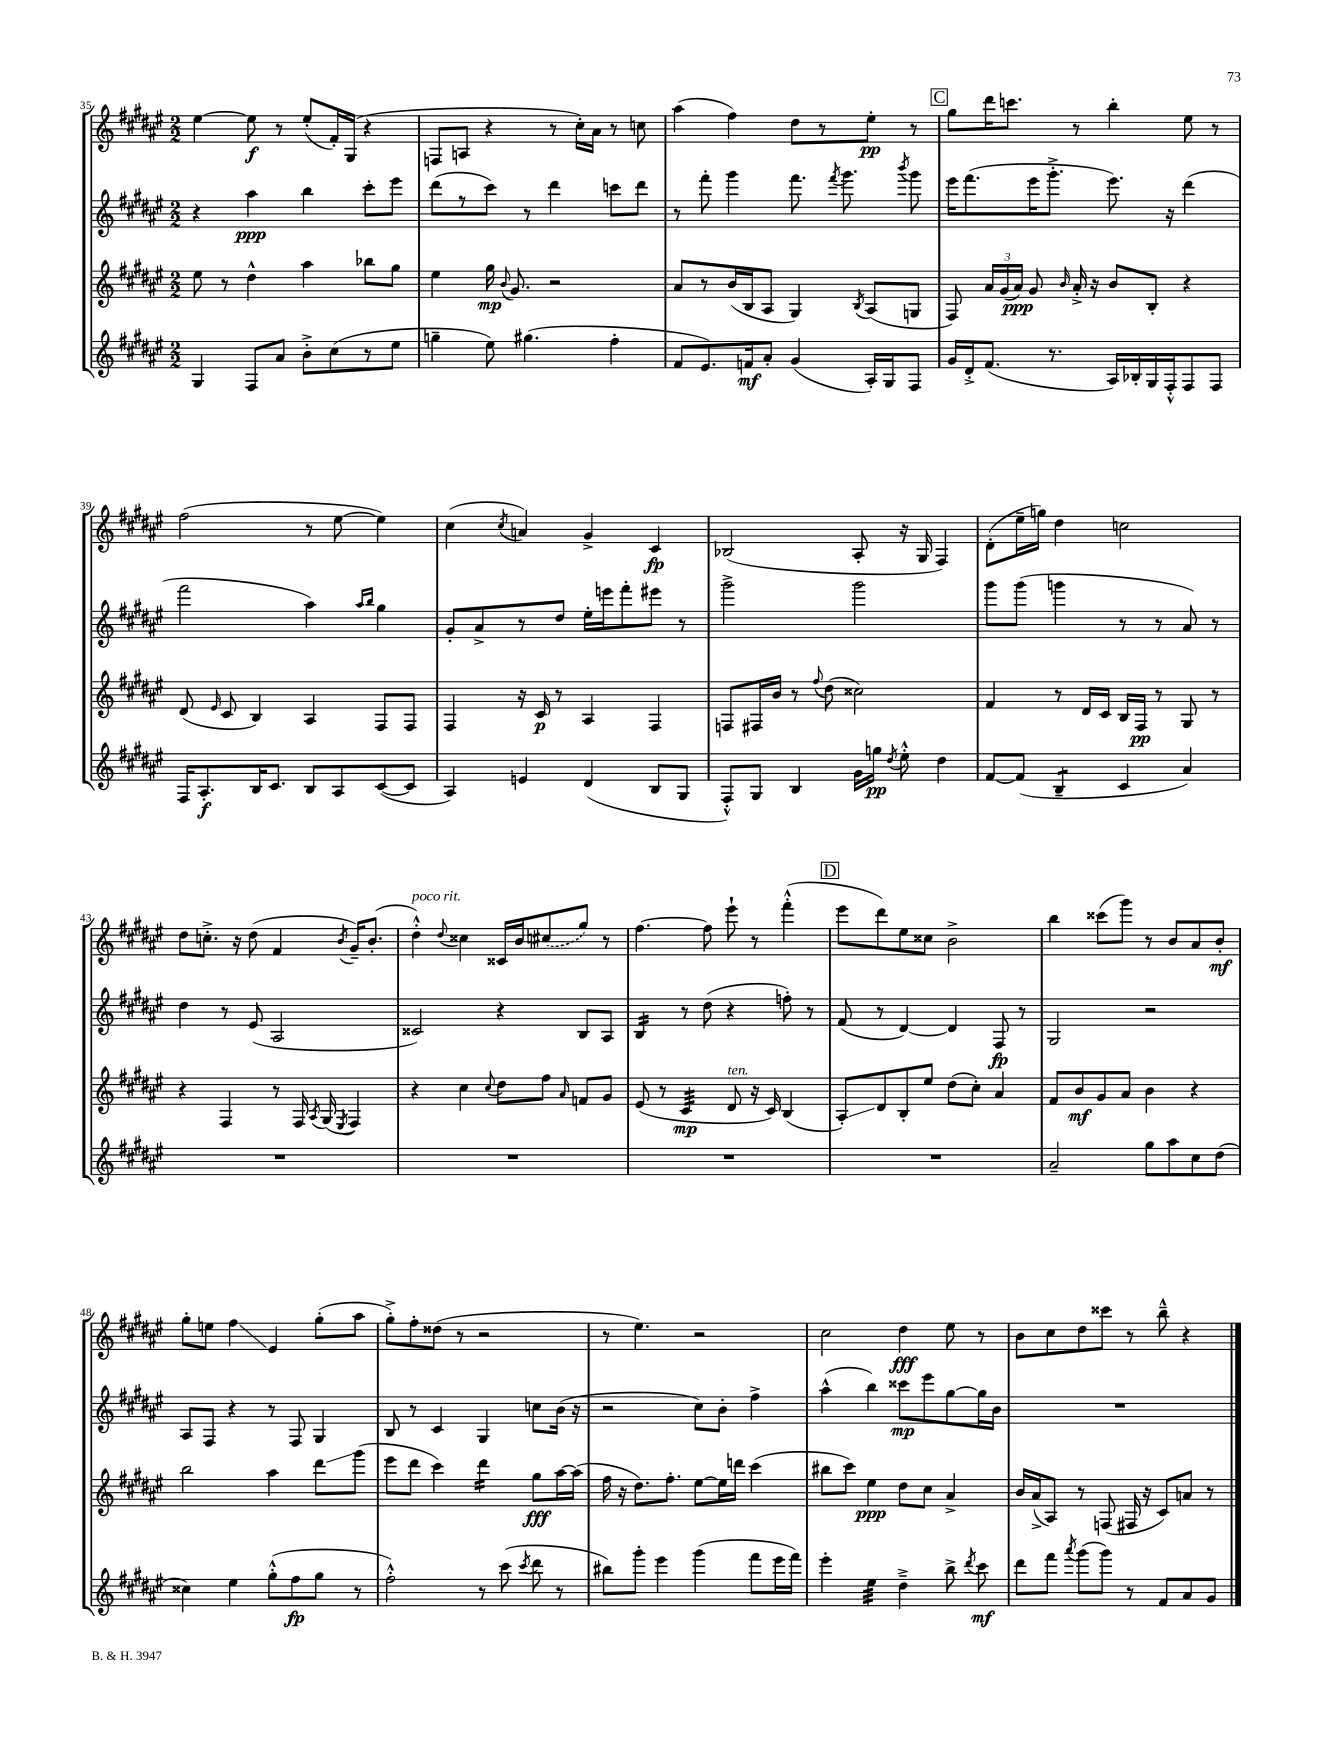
<<
\new StaffGroup <<
\new Staff = "s0" {
    \clef treble \key fis \major \numericTimeSignature \time 2/2
    \autoBeamOff eis''4~ eis''8\f r8 eis''8[-.( fis'16-.) gis16]( r4 |
    f8[ a8] r4 r8 cis''16[-.) ais'16] r8 c''8 |
    ais''4( fis''4) dis''8[ r8 eis''8]-.\pp r8 |
    \mark \markup { \box "C" } gis''8[ dis'''16 c'''8.] r8 b''4-. eis''8 r8 |
    fis''2( r8 eis''8~ eis''4) |
    cis''4( \acciaccatura { cis''8 } a'4) gis'4-> cis'4\fp |
    bes2( ais8-. r16 gis16 fis4) |
    dis'8[-.( eis''16-- g''16]) dis''4 c''2 |
    dis''8[ c''8.]-.-> r16 dis''8( fis'4 \acciaccatura { b'8 } gis'16[--) b'8.]-.( |
    dis''4-.-^^\markup { \italic "poco rit." }) \appoggiatura { dis''8 } cisis''4 cisis'16[ b'16 \once \slurDashed cis''8( gis''8]) r8 |
    fis''4.~ fis''8 eis'''8-! r8 fis'''4-.-^( |
    \mark \markup { \box "D" } eis'''8[ dis'''8) eis''8 cisis''8] b'2-> |
    b''4 cisis'''8[( gis'''8]) r8 b'8[ ais'8 b'8]-.\mf |
    gis''8[-. e''8] fis''4\glissando eis'4 gis''8[-.( ais''8] |
    gis''8[-.->) fis''8-. disis''8]( r8 r2 |
    r8 eis''4.) r2 |
    cis''2 dis''4\fff eis''8 r8 |
    b'8[ cis''8 dis''8 cisis'''8] r8 b''8---^ r4 \bar "|." |
}
\new Staff = "s1" {
    \clef treble \key fis \major \numericTimeSignature \time 2/2
    \autoBeamOff r4 ais''4\ppp b''4 cis'''8[-. eis'''8] |
    dis'''8[( r8 cis'''8]) r8 dis'''4 c'''8[ dis'''8] |
    r8 fis'''8-. gis'''4 fis'''8. \acciaccatura { fis'''8 } gis'''8. \acciaccatura { b'''8 } gis'''8 |
    \mark \markup { \box "C" } eis'''16[ fis'''8.( eis'''16 gis'''8.]-.-> eis'''8.) r16 dis'''4( |
    fis'''2 ais''4) \grace { ais''16[ b''16] } gis''4 |
    gis'8[-. ais'8-> r8 dis''8] eis''16[-. e'''16 fis'''8-. eis'''8] r8 |
    gis'''2-> gis'''2 |
    gis'''8[ gis'''8]( g'''4 r8 r8 ais'8) r8 |
    dis''4 r8 eis'8( ais2 |
    cisis'2) r4 b8[ ais8] |
    b4:16 r8 dis''8( r4 f''8-.) r8 |
    \mark \markup { \box "D" } fis'8( r8 dis'4~) dis'4 fis8\fp r8 |
    gis2 r2 |
    ais8[ fis8] r4 r8 fis8 gis4 |
    b8 r8 cis'4 gis4 c''8[ b'16]( r16 |
    r2 cis''8[) b'8]-. fis''4-> |
    ais''4-^( b''4) cisis'''8[\mp eis'''8 gis''8~ gis''16 b'16] |
    R1 \bar "|." |
}
\new Staff = "s2" {
    \clef treble \key fis \major \numericTimeSignature \time 2/2
    \autoBeamOff eis''8 r8 dis''4-^ ais''4 bes''8[ gis''8] |
    eis''4 gis''16\mp \appoggiatura { b'8 } gis'8. r2 |
    ais'8[ r8 b'16( b16 ais8] gis4) \acciaccatura { b8 } ais8[( g8] |
    \mark \markup { \box "C" } fis8) \tuplet 3/2 { ais'16[ gis'16( ais'16]\ppp) } gis'8 \grace { b'16 } ais'16-.-> r16 b'8[ b8]-. r4 |
    dis'8( \grace { eis'16 } cis'8 b4) ais4 fis8[ fis8] |
    fis4 r16 cis'16\p r8 ais4 fis4 |
    f8[ fis16 b'16] r8 \appoggiatura { fis''8 } dis''8( cisis''2) |
    fis'4 r8 dis'16[ cis'16] b16[ fis16]\pp r8 gis8 r8 |
    r4 fis4 r8 fis16 \acciaccatura { ais8 } gis16( \acciaccatura { eis8 } fis4) |
    r4 cis''4 \appoggiatura { cis''8 } dis''8[ fis''8] \grace { ais'16 } f'8[ gis'8] |
    eis'8( r8 cis'4:32\mp dis'8^\markup { \italic "ten." } r16 cis'16) b4( |
    \mark \markup { \box "D" } ais8[-.\glissando) dis'8 b8-. eis''8] dis''8[( cis''8]-.) ais'4 |
    fis'8[ b'8\mf gis'8 ais'8] b'4 r4 |
    b''2 ais''4 dis'''8[\glissando gis'''8]( |
    eis'''8[ dis'''8] cis'''4) dis'''4:16 gis''8[\fff ais''16~ ais''16]( |
    fis''16 r16 dis''8.[) fis''8.]-. eis''8[~ eis''16 d'''16] cis'''4( |
    bis''8[ cis'''8]) eis''4\ppp dis''8[ cis''8] ais'4-> |
    b'16[ ais'16->( ais8]) r8 f8( fis16 r16 cis'8[) a'8] r8 \bar "|." |
}
\new Staff = "s3" {
    \clef treble \key fis \major \numericTimeSignature \time 2/2
    \autoBeamOff gis4 fis8[ ais'8] b'8[-.-> cis''8( r8 eis''8] |
    g''4-- eis''8) gis''4.( fis''4-. |
    fis'8[ eis'8.) f'16\mf ais'8]-. gis'4( ais16[-.) gis16 fis8] |
    \mark \markup { \box "C" } gis'16[ dis'16-.-> fis'8.]( r8. ais16[) bes16-. gis16 fis16-.-^ fis8 fis8] |
    fis16[ ais8.-.\f b16 cis'8.] b8[ ais8 cis'8~( cis'8] |
    ais4) e'4 dis'4( b8[ gis8] |
    fis8[-.-^) gis8] b4 gis'16[ g''16]\pp \acciaccatura { dis''8 } eis''8-.-^ dis''4 |
    fis'8[~ fis'8]( b4:8-- cis'4 ais'4) |
    R1 |
    R1 |
    R1 |
    \mark \markup { \box "D" } R1 |
    ais'2-- gis''8[ ais''8 cis''8 dis''8]( |
    cisis''4) eis''4 gis''8[-.-^( fis''8\fp gis''8] r8 |
    fis''2-.-^) r8 cis'''8( \acciaccatura { cis'''8 } dis'''8 r8 |
    bis''8[) gis'''8]-. eis'''4 gis'''4( fis'''8[ eis'''16 fis'''16]) |
    eis'''4-. eis''4:32 dis''4---> b''8-> \acciaccatura { dis'''8 } cis'''8\mf |
    dis'''8[ fis'''8] \acciaccatura { ais'''8 } gis'''8[( gis'''8]) r8 fis'8[ ais'8 gis'8] \bar "|." |
}
>>
>>
\layout { \context { \Score currentBarNumber = #35 } }
